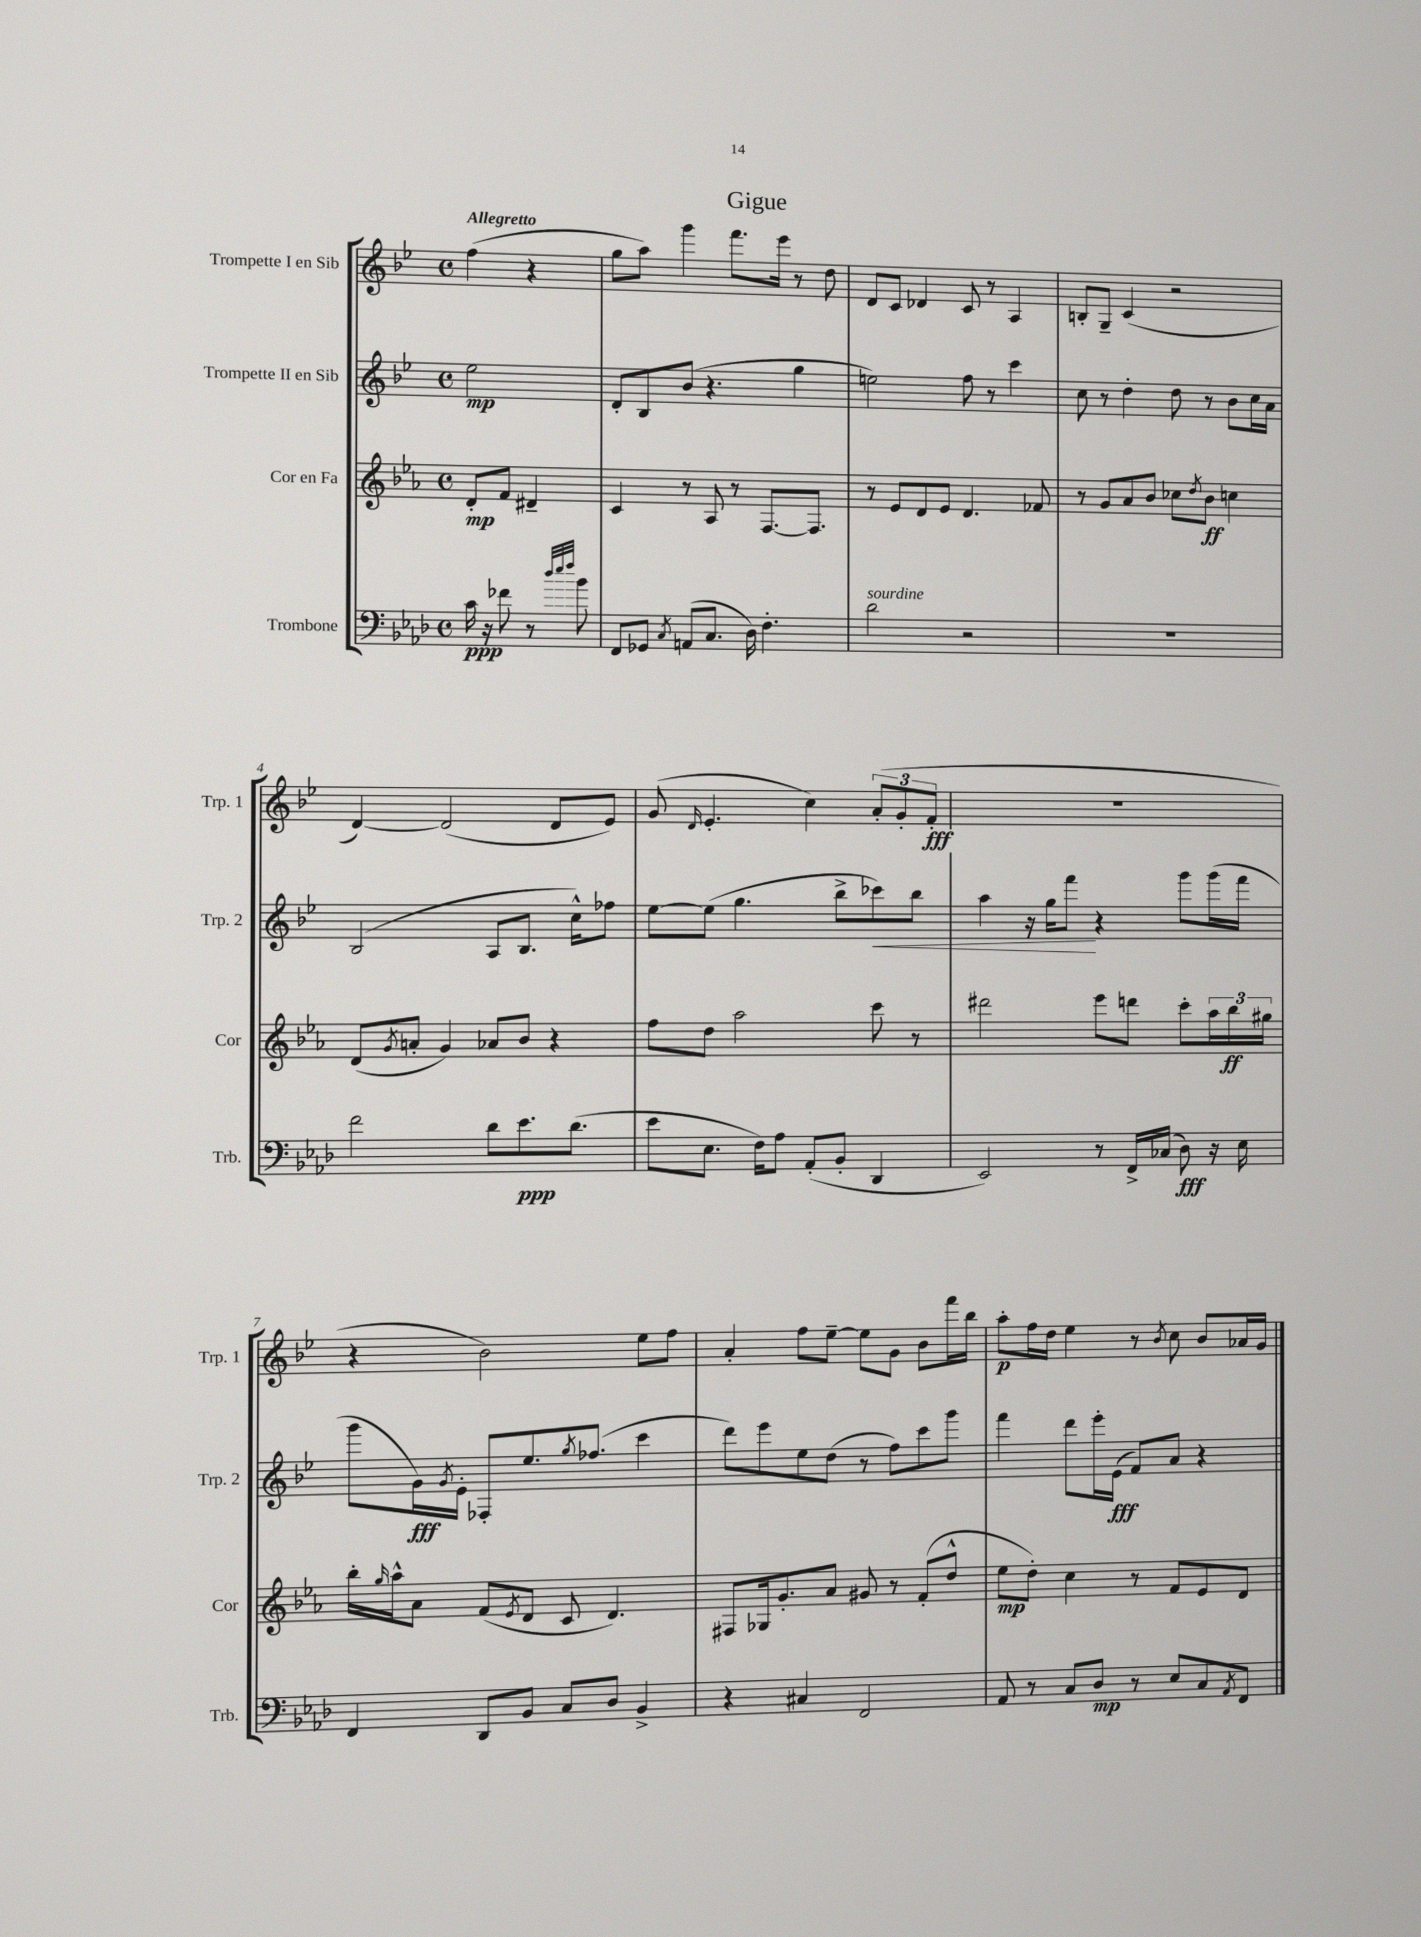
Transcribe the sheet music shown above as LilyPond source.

\header { title = "Gigue" }
<<
\new StaffGroup <<
\new Staff = "s0" \with { instrumentName = "Trompette I en Sib" shortInstrumentName = "Trp. 1" } {
    \clef treble \key bes \major \defaultTimeSignature \time 4/4 \partial 2 \tempo "Allegretto"
    f''4( r4 |
    g''8 a''8) g'''4 f'''8. ees'''16 r8 d''8 |
    d'8 c'8 des'4 c'8 r8 a4 |
    b8-. g8-- c'4( r2 |
    d'4~) d'2( d'8 ees'8) |
    g'8( \grace { d'16 } ees'4.-. c''4) \tuplet 3/2 { a'8-.( g'8-. f'8-.\fff } |
    R1 |
    r4 bes'2) ees''8 f''8 |
    a'4-. f''8 ees''8~-- ees''8 g'8 bes'8 f'''16 bes''16 |
    a''8-.\p f''16 d''16 ees''4 r8 \acciaccatura { bes'8 } c''8 bes'8 aes'16 g'16 \bar "|." |
}
\new Staff = "s1" \with { instrumentName = "Trompette II en Sib" shortInstrumentName = "Trp. 2" } {
    \clef treble \key bes \major \defaultTimeSignature \time 4/4 \partial 2
    ees''2\mp |
    d'8-. bes8 bes'8( r4. g''4 |
    e''2) f''8 r8 c'''4 |
    c''8 r8 d''4-. d''8 r8 bes'8 c''16 a'16 |
    bes2( a8 bes8. c''16-^) fes''8 |
    ees''8~ ees''8( g''4. bes''8-> ces'''8\<) bes''8 |
    a''4 r16 g''16 f'''8\! r4 g'''8 g'''16( f'''16 |
    g'''8 g'16\fff) \acciaccatura { g'8 } ees'16-. fes8-. ees''8. \acciaccatura { g''8 } fes''8.( c'''4 |
    d'''8) ees'''8 ees''8 d''8( r8 f''8) c'''8 g'''8 |
    f'''4 d'''8 ees'''16-. ees'16\fff( f'8) a'8 r4 \bar "|." |
}
\new Staff = "s2" \with { instrumentName = "Cor en Fa" shortInstrumentName = "Cor" } {
    \clef treble \key ees \major \defaultTimeSignature \time 4/4 \partial 2
    d'8-.\mp f'8 dis'4-- |
    c'4 r8 aes8 r8 f8.~ f8. |
    r8 ees'8 d'8 ees'8 d'4. fes'8 |
    r8 g'8 aes'8 bes'8 ces''8 \acciaccatura { d''8 } bes'8\ff c''4 |
    d'8( \acciaccatura { g'8 } a'8-. g'4) aes'8 bes'8 r4 |
    f''8 d''8 aes''2 c'''8 r8 |
    dis'''2 ees'''8 d'''8 c'''8-. \tuplet 3/2 { aes''16 bes''16\ff gis''16 } |
    bes''16-. \grace { g''16 } aes''16-^ aes'8 f'8( \acciaccatura { ees'8 } d'8 c'8 d'4.) |
    fis8 ges16 g'8.-. aes'8 gis'8 r8 f'8-.( d''8-^ |
    ees''8\mp d''8-.) c''4 r8 f'8 ees'8 d'8 \bar "|." |
}
\new Staff = "s3" \with { instrumentName = "Trombone" shortInstrumentName = "Trb." } {
    \clef bass \key aes \major \defaultTimeSignature \time 4/4 \partial 2
    c'16\ppp r16 fes'8 r8 \grace { des''32 ees''32 f''32 } bes'8 |
    f,8 ges,8 \acciaccatura { c8 } a,8( c8. des16) f4.-. |
    des'2^\markup { \italic "sourdine" } r2 |
    R1 |
    f'2 des'8 ees'8.\ppp des'8.( |
    ees'8 ees8. f16) aes8 aes,8-.( bes,8-. des,4 |
    ees,2) r8 f,16-> ces16( des8\fff) r16 ees16 |
    f,4 des,8 bes,8 c8 des8 bes,4-> |
    r4 cis4 f,2 |
    aes,8 r8 c8 des8\mp r8 ees8 c8 \acciaccatura { aes,8 } f,8 \bar "|." |
}
>>
>>
